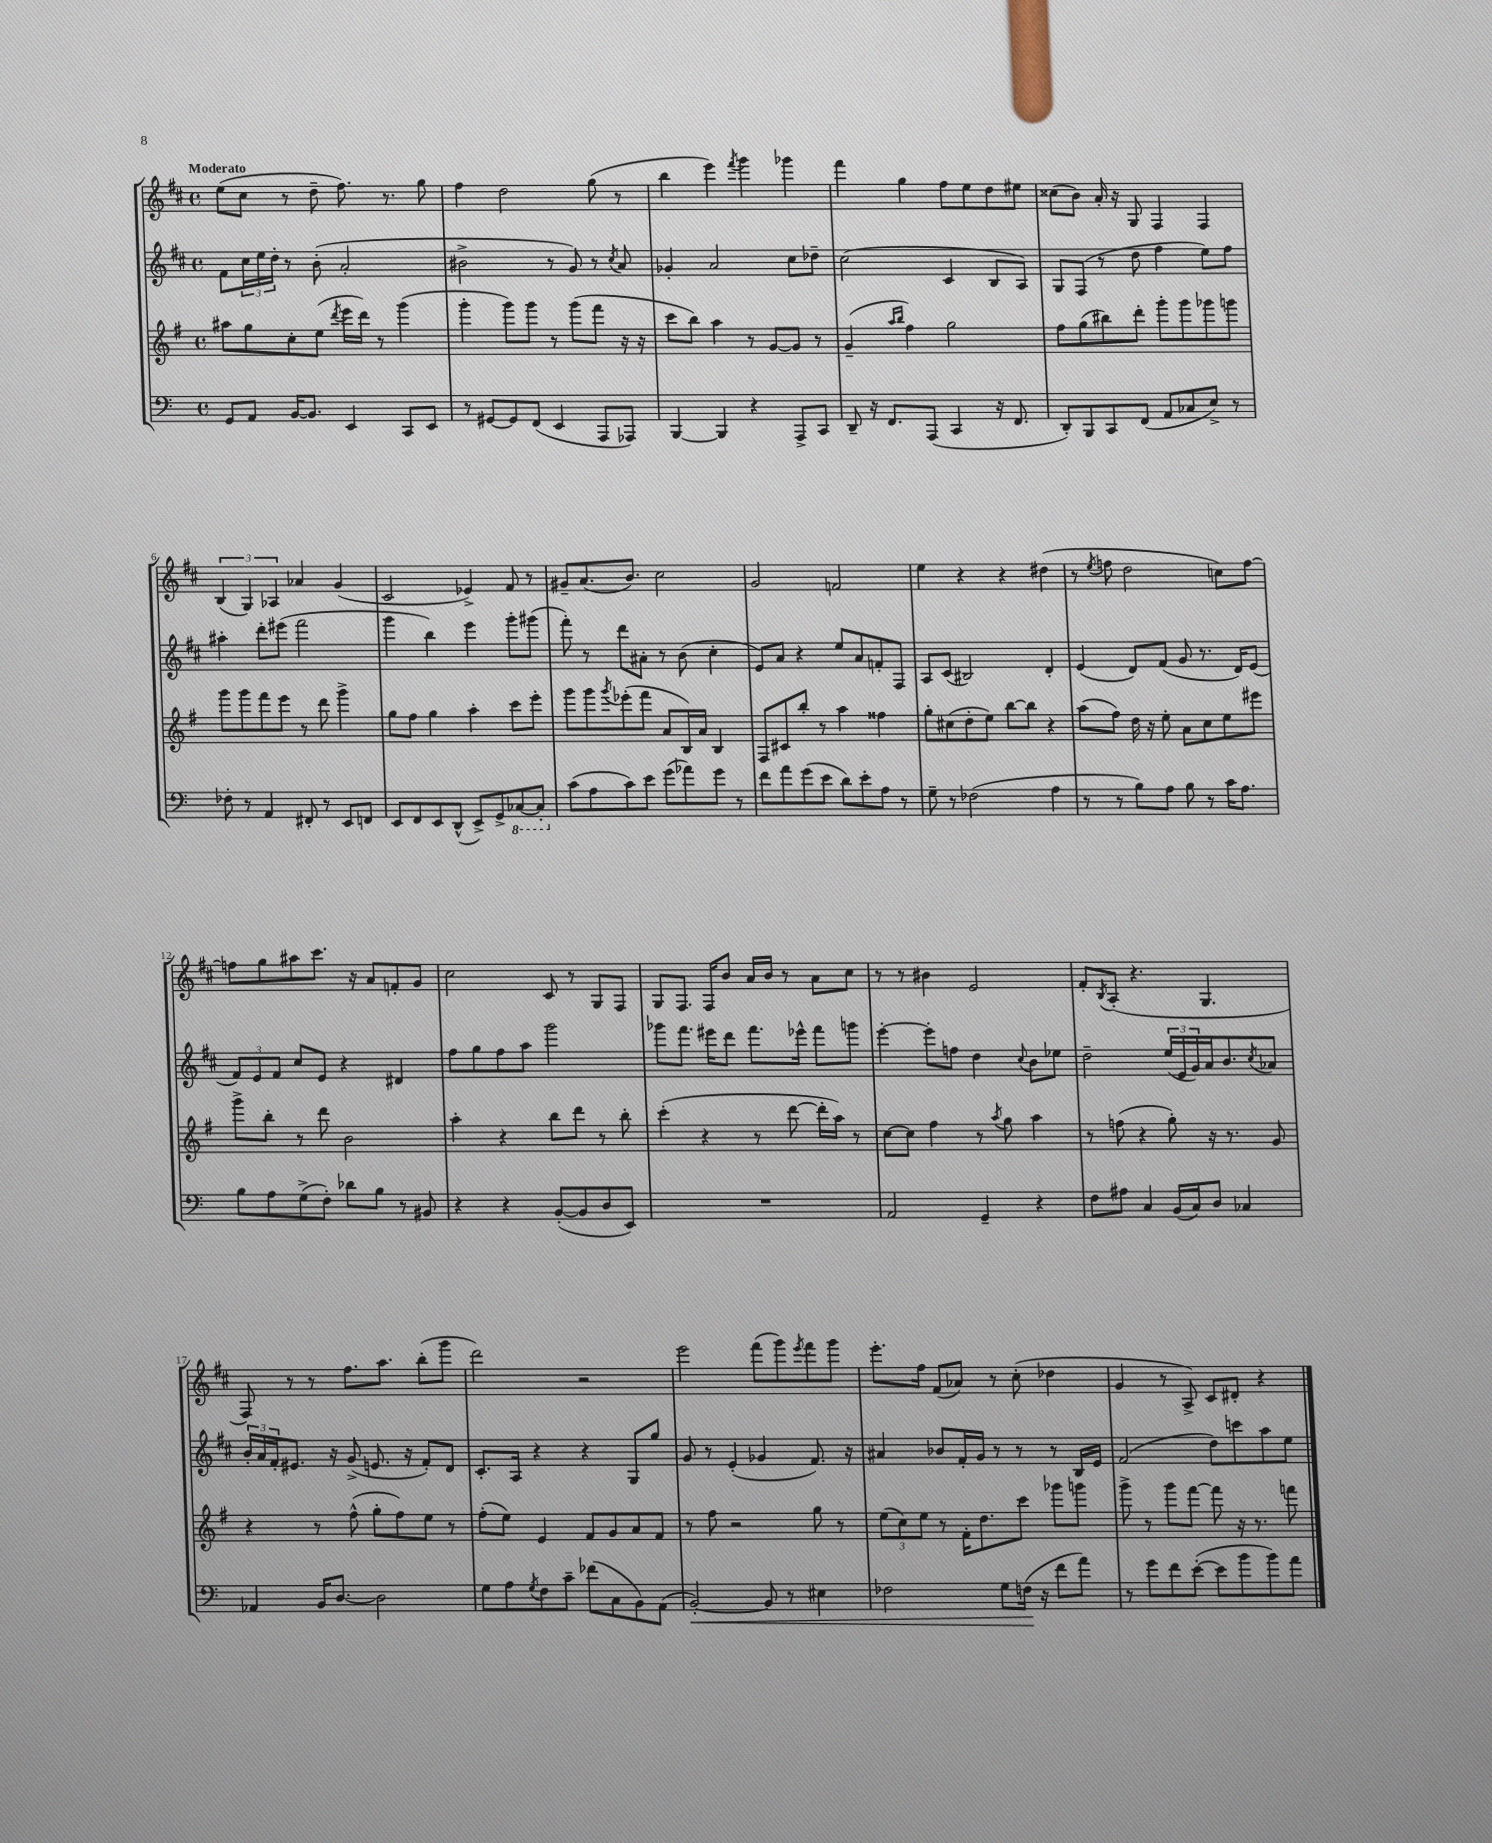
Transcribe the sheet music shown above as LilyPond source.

<<
\new StaffGroup <<
\new Staff = "s0" {
    \clef treble \key d \major \defaultTimeSignature \time 4/4 \tempo "Moderato"
    e''8( cis''8 r8 d''8-- fis''8.) r8. g''8 |
    fis''4 d''2 g''8( r8 |
    b''4 e'''4) \acciaccatura { fis'''8 } g'''4 ges'''4 |
    fis'''4 g''4 fis''8 e''8 d''8 eis''8 |
    cisis''8( b'8) a'16-. r16 g8 fis4 fis4 |
    \tuplet 3/2 { b4( g4) aes4 } aes'4 g'4( |
    cis'2 ees'4->) fis'8 r8 |
    gis'8-- a'8.( b'8.) cis''2 |
    g'2 f'2 |
    e''4 r4 r4 dis''4( |
    r8 \acciaccatura { e''8 } f''8 d''2 c''8) f''8~ |
    f''8 g''8 ais''8 cis'''8. r16 a'8 f'8-. g'8 |
    cis''2 cis'8 r8 g8 fis8 |
    g8 fis8. fis16 b'8 a'16 b'16 r8 a'8 cis''8 |
    r8 r8 bis'4 e'2 |
    fis'8-. \acciaccatura { b8 } a8-.( r4. g4. |
    fis8) r8 r8 fis''8. a''8. b''8-.( g'''8 |
    d'''2) r2 |
    e'''2 fis'''8( g'''8) \acciaccatura { e'''8 } fis'''8 g'''8 |
    e'''8.-. fis''16 fis'8( aes'8) r8 cis''8-.( des''4 |
    g'4 r8 a8->) cis'8 dis'8-. r4 \bar "|." |
}
\new Staff = "s1" {
    \clef treble \key d \major \defaultTimeSignature \time 4/4
    fis'8 \tuplet 3/2 { cis''16 e''16 d''16-. } r8 b'8-.( a'2-. |
    bis'2-> r8 g'8) r8 \acciaccatura { cis''8 } a'8 |
    ges'4-. a'2 cis''8 des''8-- |
    cis''2( cis'4 b8 a8) |
    g8 fis8( r8 d''8 fis''4 e''8) fis''8 |
    ais''4-. d'''8-. eis'''8( fis'''2 |
    g'''4 b''4) e'''4 g'''8-. gis'''8( |
    fis'''8-.) r8 d'''8 ais'8-. r8 b'8( cis''4-. |
    e'8) a'8 r4 e''8 a'8 f'8-. fis8 |
    a8 cis'8( bis2) d'4-. |
    e'4( d'8) fis'8( g'8 r8. d'16) e'8( |
    \tuplet 3/2 { fis'8) e'8 fis'8 } cis''8 e'8 r4 dis'4 |
    fis''8 g''8 fis''8 a''8 g'''2 |
    ges'''8 fis'''8. eis'''16 d'''8 fis'''8. ees'''16-^ fis'''8 g'''8 |
    e'''4~-. e'''8-. f''8 d''4 \appoggiatura { cis''8 } b'8 ees''8 |
    d''2-- \tuplet 3/2 { e''16( e'16 g'16) } a'16 b'8. \acciaccatura { cis''8 } aes'8 |
    \tuplet 3/2 { b'16-. a'16 fis'16-. } eis'8. r16 g'8->( e'8. r16 fis'8-.) d'8 |
    cis'8.-. a16 r4 r4 g8 g''8 |
    g'8 r8 e'4-.( ges'4 fis'8.) r16 |
    ais'4 bes'8 fis'16-. g'16 r8 r8 r8 b16 e'16 |
    fis'2( d''8) c'''8 a''8 e''8 \bar "|." |
}
\new Staff = "s2" {
    \clef treble \key g \major \defaultTimeSignature \time 4/4
    ais''8 g''8 c''8-. e''8( \acciaccatura { d'''8 } e'''16 d'''16) r8 g'''4( |
    g'''4-. g'''8) g'''8 r8 g'''8( fis'''8 r16 r16 |
    c'''8 b''8) a''4 r8 g'8~ g'8 r8 |
    g'4--( \grace { a''16 b''16 } fis''4) g''2 |
    fis''8 g''8( bis''8) d'''8-. g'''8-. g'''8 ges'''8 g'''8 |
    g'''8 g'''8 fis'''8 e'''8 r8 d'''8 g'''4-> |
    g''8 fis''8 g''4 a''4-. c'''8 e'''8-. |
    g'''8 g'''8 \acciaccatura { g'''8 } ees'''8-.( fis'''8 a'8 b16) a'16 b4 |
    fis8 cis'8 b''8-. r8 a''4 fisis''4 |
    g''8-. cis''8( d''8-. e''8) b''8~ b''8 r4 |
    a''8( fis''8) d''16 r16 e''8-. a'8 c''8 e''8 eis'''8 |
    g'''8-> b''8-. r8 d'''8 b'2 |
    a''4-. r4 b''8 d'''8 r8 b''8-. |
    c'''4-.( r4 r8 d'''8~ d'''16-. a''16) r8 |
    c''8~ c''8 fis''4 r8 \acciaccatura { a''8 } g''8 a''4 |
    r8 f''8( r4 g''8-.) r16 r8. g'8 |
    r4 r8 fis''8-^( g''8-. fis''8) e''8 r8 |
    fis''8-.( e''8) e'4 fis'8 g'8 a'8 fis'8 |
    r8 fis''8 r2 g''8 r8 |
    \tuplet 3/2 { e''8( c''8) e''8 } r8 fis'16-. d''8. c'''8 ges'''8 g'''8 |
    g'''8-> r8 g'''8 fis'''8~ fis'''8 r16 r8. f'''8 \bar "|." |
}
\new Staff = "s3" {
    \clef bass \key c \major \defaultTimeSignature \time 4/4
    g,8 a,8 b,16~ b,8. e,4 c,8 e,8 |
    r8 gis,8~ gis,8 f,8( e,4 a,,8 aes,,8) |
    b,,4~ b,,4 r4 a,,8-> c,8 |
    d,8-- r16 f,8. a,,8( c,4 r16 f,8. |
    d,8-.) b,,8 c,8 f,8( a,8 ces8 e8->) r8 |
    fes8-. r8 a,4 fis,8-. r8 e,8 f,8 |
    e,8 f,8 e,8 d,8-^( e,8->) g,8-> \ottava #-1 ces,8~ ces,8-. \ottava #0 |
    c'8( a8 c'8) e'8 g'8( aes'8) g'8 r8 |
    f'8 a'8 g'8( e'8 d'8) e'8-. a8 r8 |
    g8-- r8 fes2( a4 |
    r8 r8 b8) a8 b8 r8 c'16 a8. |
    b8 a8 g8->( f8-.) des'8 b8 r8 bis,8 |
    r4 r4 b,8~-.( b,8 d8 e,8) |
    R1 |
    a,2 g,4-- r4 |
    f8 ais8 c4 b,16( c16) d8 ces4 |
    aes,4 b,16 d8.~ d2 |
    g8 a8 \acciaccatura { g8 } f8 c'8-- fes'8( c8 b,8) a,8( |
    b,2~-.\<) b,8 r8 eis4 |
    fes2 g8 f16\!( r16 f'8 a'8) |
    r8 g'8 f'8 e'8~-.( e'8 b'8 b'8) a'8 \bar "|." |
}
>>
>>
